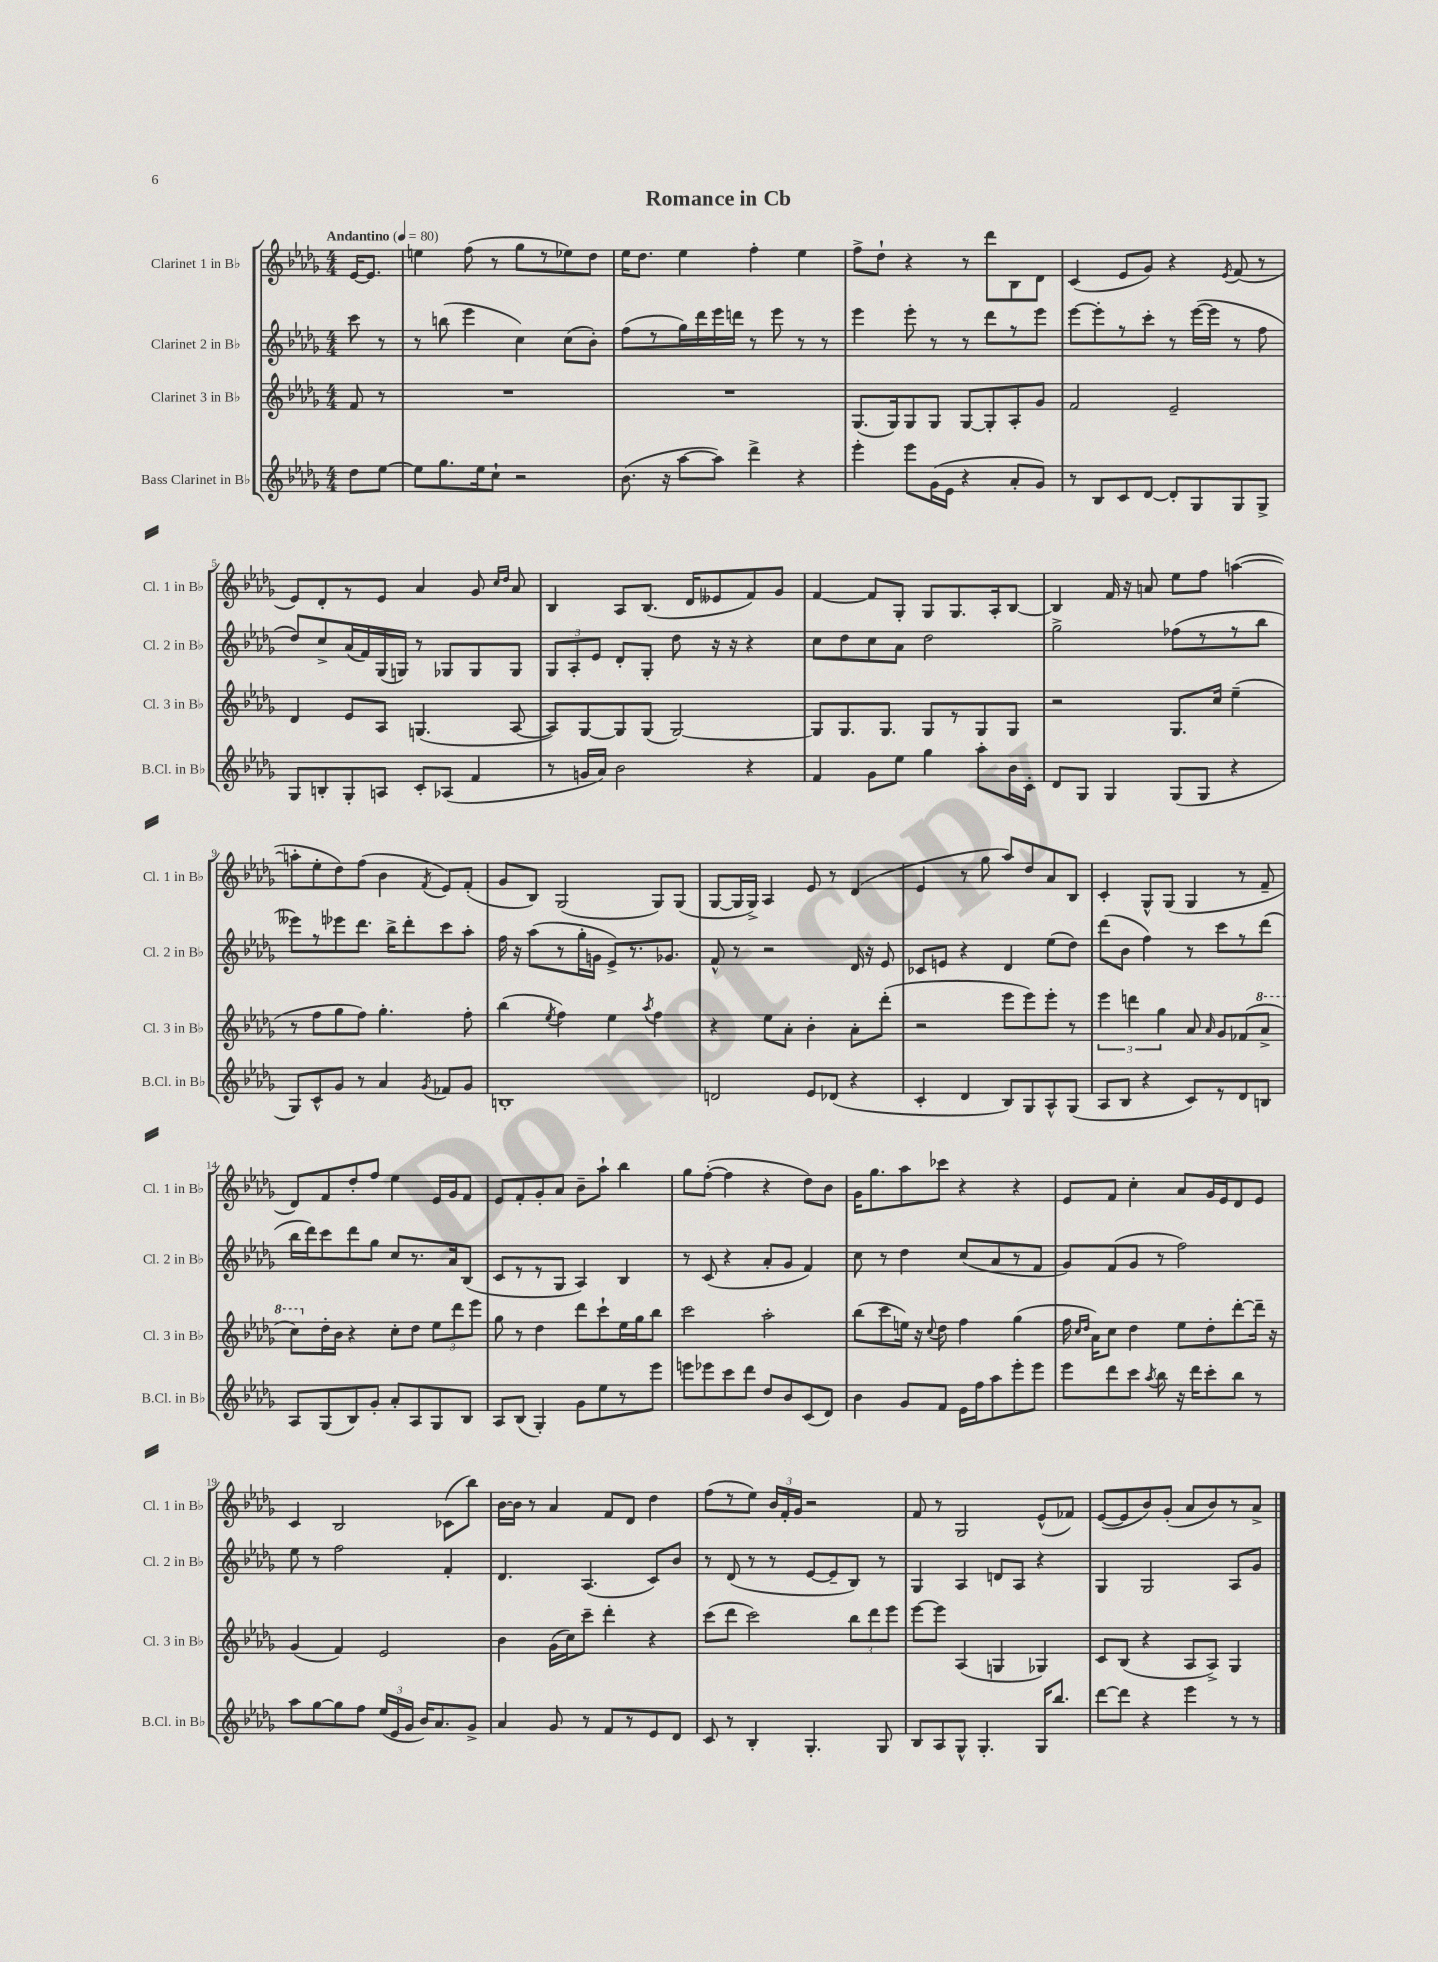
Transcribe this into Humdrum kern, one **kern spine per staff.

**kern	**kern	**kern	**kern
*staff4	*staff3	*staff2	*staff1
*clefG2	*clefG2	*clefG2	*clefG2
*k[b-e-a-d-g-]	*k[b-e-a-d-g-]	*k[b-e-a-d-g-]	*k[b-e-a-d-g-]
*M4/4	*M4/4	*M4/4	*M4/4
*MM80	*MM80	*MM80	*MM80
8dd-\L	8f/	8ccc\	[16e-/LK
.	.	.	8.e-/]J
[8ee-\J	8r	8r	.
=	=	=	=
8ee-\]L	1r	8r	4ee\
8.gg-\	.	(8bb\	.
.	.	4eee-\	(8ff\
16ee-\k	.	.	.
8cc`\J	.	.	8r
2r	.	4cc\)	8gg-\L
.	.	.	8r
.	.	(8cc\L	8ee-\)
.	.	8b-'\J)	8dd-\J
=	=	=	=
(8.b-\	1r	(8ff\L	16ee-\LK
.	.	.	8.dd-\J
.	.	8r	.
16r	.	.	.
[8aa-\L	.	16gg-\L)	4ee-\
.	.	16ddd-\	.
8aa-\]J)	.	16eee-\	.
.	.	16ddd\JJ	.
4ddd-^\	.	8r	4ff'\
.	.	8eee-\	.
4r	.	8r	4ee-\
.	.	8r	.
=	=	=	=
4eee-'\	(8.G-/L	4eee-\	8ff^\L
.	.	.	8dd-`\J
.	16G-/k)	.	.
8eee-\L	8G-/	8eee-'\	4r
(16g-\L	8G-/J	8r	.
16e-\JJ	.	.	.
4r	[8G-/L	8r	8r
.	8G-'/]	8ddd-\L	8ddd-\L
8a-'/L	8A-'/	8r	8B-\
8g-/J)	8g-/J	8eee-\J	8d-\J
=	=	=	=
8r	2f/	[8eee-\L	(4c/
8B-/L	.	8eee-'\]	.
8c/	.	8r	8e-/L
[8d-/J	.	8ccc'\J	8g-/J)
8d-'/]L	2e-~/	8r	4r
8G-/	.	([16eee-\LL	.
.	.	16eee-\]JJ	.
.	.	.	8qe-/
8G-/	.	8r	(8f/
8G-^/J	.	8ff\	8r
=	=	=	=
8G-/L	4d-/	8dd-/L)	8e-/L)
8B'/	.	8cc^/	8d-'/
8G-'/	8e-/L	(16a-/L	8r
.	.	16f/)	.
8A/J	8A-/J	(16G-/	8e-/J
.	.	16G/JJ)	.
8c'/L	(4.G/	8r	4a-/
(8A-/J	.	8G-/L	.
4f/	.	8G-/	8g-/
.	.	.	16qqcc/LL
.	.	.	16qqdd-/JJ
.	[8A-/	8G-/J	8a-/
=	=	=	=
8r	8A-/]L)	12G-/L	4B-/
.	.	12A-'/	.
16g/LL	[8G-/	.	.
.	.	12e-/J	.
16a-/JJ)	.	.	.
2b-\	8G-/]	8d-'/L	8A-/L
.	(8G-/J	8G-'/J	(8.B-/J
.	[2G-/)	8dd-\	.
.	.	.	16d-/LK
.	.	16r	8e--/
.	.	16r	.
4r	.	4r	8f/)
.	.	.	8g-/J
=	=	=	=
4f/	8G-/]L	8cc\L	[4f/
.	8.G-/	8dd-\	.
8g-\L	.	8cc\	8f/]L
.	8.G-/J	.	.
8ee-\J	.	8a-\J	8G-'/J
4gg-\	8G-/L	2dd-\	8G-/L
.	8r	.	8.G-/
8aa-'\L	8G-/	.	.
.	.	.	16A-'/k
16b-\L	8G-/J	.	[8B-/J
16c'\JJ	.	.	.
=	=	=	=
8d-/L	2r	2gg-^\	4B-/]
8G-/J	.	.	.
4G-/	.	.	16f/
.	.	.	16r
.	.	.	8a/
(8G-/L	8.G-/L	(8ff-\L	8ee-\L
8G-/J	.	8r	8ff\J
.	16cc/Jk	.	.
4r	(4ee-~\	8r	([4aa\
.	.	8bb-\J	.
=	=	=	=
8G-/L)	8r	8eee--\L)	8aa'\]L
8c^^/	8ff\L	8r	8ee-'\
8g-/J	8gg-\	8eee-\	8dd-\)
8r	8ff\J)	8.ddd-\J	(8ff\J
4a-/	4.gg-'\	.	4b-\
.	.	16bb-^\LK	.
.	.	8ddd-'\	.
8qg-/	.	.	8qf/
8f-/L	.	8ccc\	8e-/L)
8g-/J	8ff'\	8aa-'\J	(8f'/J
=	=	=	=
1B'	(4bb-\	16ff\	8g-/L
.	.	16r	.
.	.	(8aa-\L	8B-/J)
.	8qee-/	.	.
.	4ff\)	8r	(2G-/
.	.	16gg-'\L	.
.	.	16g\JJ	.
.	4ee-\	8e-^/L)	.
.	.	8.r	.
.	8qaa-/	.	.
.	4ff\	.	8G-/L)
.	.	8.g-/J	.
.	.	.	(8G-/J
=	=	=	=
2d/	4r	8f^^/	[8G-/L
.	.	8r	16G-/]L
.	.	.	16G-^/JJ)
.	8ee-\L	2r	4A-/
.	8a-'\J	.	.
8e-/L	4b-'\	.	8e-/
(8d-/J	.	.	8r
4r	8a-'\L	16d-/	(4d-/
.	.	16r	.
.	(8ddd-'\J	8e-/	.
=	=	=	=
4c'/	2r	8c-/L	4e-/
.	.	8e/J	.
4d-/	.	4r	8r
.	.	.	8gg-\
8B-/L)	8eee-\L	4d-/	8aa-/L)
8G-/	8eee-\)	.	8dd-/
8A-^^/	8eee-'\J	(8ee-\L	8a-/
(8G-/J	8r	8dd-\J)	8B-/J
=	=	=	=
8A-/L	6eee-\	(8ddd-\L	4c'/
8B-/J	.	8b-\J	.
.	6ddd\	.	.
4r	.	4ff\)	8G-^^/L
.	6gg-\	.	.
.	.	.	(8G-/J
8c/L)	8a-/	8r	4G-/
.	16qqa-/	.	.
8r	8g-/L	8ccc\L	.
8d-/	(8f-/	8r	8r
8B/J	8aa-^/J	(8ddd-\J	8f~/
=	=	=	=
8A-/L	8ccc\L)	16bb-\LL	8d-/L)
.	.	16ddd-\J)	.
(8G-/	16dd-'\L	8ccc\	8f/
.	16b-\JJ	.	.
8B-/)	4r	8ddd-\	8dd-'/
8g-'/J	.	8gg-\J	8ff/J
8a-'/L	8cc'\L	8cc/L	4ee-\
8A-/	8dd-\J	8.r	.
8G-/	12ee-\L	.	16e-/LL
.	.	16a-/k	16g-/J
.	12ddd-\	.	.
8B-/J	.	(8B-/J	8f/J
.	12eee-\J	.	.
=	=	=	=
8A-/L	8gg-\	8c/L	8e-/L
(8B-/J	8r	8r	8f'/
4G-'/)	4dd-\	8r	8g-'/
.	.	8G-/J	8a-/J
8g-\L	8ddd-\L	4A-/)	8b-~\L
8ee-\	8ccc`\	.	8aa-`\J
8r	16ee-\L	4B-/	4bb-\
.	16gg-\J	.	.
8eee-\J	8bb-\J	.	.
=	=	=	=
8eee\L	2ccc\	8r	8gg-\L
8eee-\	.	(8c/	([8ff'\J
8ccc\	.	4r	4ff\]
8ddd-\J	.	.	.
8dd-/L	2aa-'\	8a-'/L	4r
8b-/	.	8g-/J	.
(8c/	.	4f/)	8dd-\L)
8d-/J)	.	.	8b-\J
=	=	=	=
4b-\	(8bb-\L	8cc\	16g-\LK
.	.	.	8.gg-\
.	8ccc\	8r	.
8g-/L	16ee\Jk)	4dd-\	8aa-\
.	16r	.	.
.	8qqcc/	.	.
8f/J	8dd-\	.	8ccc-\J
16e-\LL	4ff\	(8cc/L	4r
16ff\J	.	.	.
8aa-\	.	8a-/	.
8eee-'\	(4gg-\	8r	4r
8eee-\J	.	8f/J	.
=	=	=	=
8eee-\L	16ff\	8g-/L)	8e-/L
.	16qqcc/LL	.	.
.	16qqdd-/JJ	.	.
.	16a-\LK)	.	.
8ddd-\	8cc\J	(8f/	8f/J
8ccc\J	4dd-\	8g-/J	4cc'\
8qaa-/	.	.	.
8bb-\	.	8r	.
16r	8ee-\L	2ff\)	8a-/L
16ddd-\LK	.	.	.
8ccc'\	8dd-'\	.	16g-/L
.	.	.	16e-/J
8bb-\J	[8ddd-'\	.	8d-/
8r	16ddd-~\]Jk	.	8e-/J
.	16r	.	.
=	=	=	=
8aa-\L	(4g-/	8ee-\	4c/
[8gg-\	.	8r	.
8gg-\]	4f/)	2ff\	2B-/
8ff\J	.	.	.
(24ee-/LL	2e-/	.	.
24e-/	.	.	.
24g-/JJ	.	.	.
16b-/LK)	.	.	.
8.a-/	.	.	.
.	.	4f'/	(8c-\L
8g-^/J	.	.	8bb-\J)
=	=	=	=
4a-/	4b-\	4.d-/	[16b-\LL
.	.	.	16b-\]JJ
.	.	.	8r
8g-/	(16g-\LL	.	4a-/
.	16cc\J)	.	.
8r	8ccc~\J	(4.A-/	.
8f/L	4ddd-'\	.	8f/L
8r	.	.	8d-/J
8e-/	4r	8c/L)	4dd-\
8d-/J	.	8b-/J	.
=	=	=	=
8c/	(8ccc\L	8r	(8ff\L
8r	8ddd-\J	(8d-/	8r
4B-'/	2ccc\)	8r	8ee-\J)
.	.	8r	24b-/LL
.	.	.	24f'/
.	.	.	24g-/JJ
4.G-'/	.	[8e-/L	2r
.	.	8e-~/]	.
.	12bb-\L	8B-/J)	.
.	12ddd-\	.	.
8G-/	.	8r	.
.	12eee-\J	.	.
=	=	=	=
8B-/L	[8eee-\L	4G-/	8f/
8A-/	8eee-\]J	.	8r
8G-^^/J	(4A-/	4A-/	2G-/
4.G-'/	.	.	.
.	4G/	8d/L	.
.	.	8A-/J	.
16G-/LK	4G-/)	4r	(8e-^^/L
8.bb-/J	.	.	.
.	.	.	8f-/J)
=	=	=	=
[8ddd-\L	8c/L	4G-/	([8e-/L
8ddd-\]J	(8B-/J	.	8e-/]
4r	4r	2G-/	8b-/)
.	.	.	(8g-'/J
4eee-\	8A-/L	.	8a-/L
.	8A-^/J)	.	8b-/)
8r	4G-/	8A-/L	8r
8r	.	8g-/J	8a-^/J
==	==	==	==
*-	*-	*-	*-
